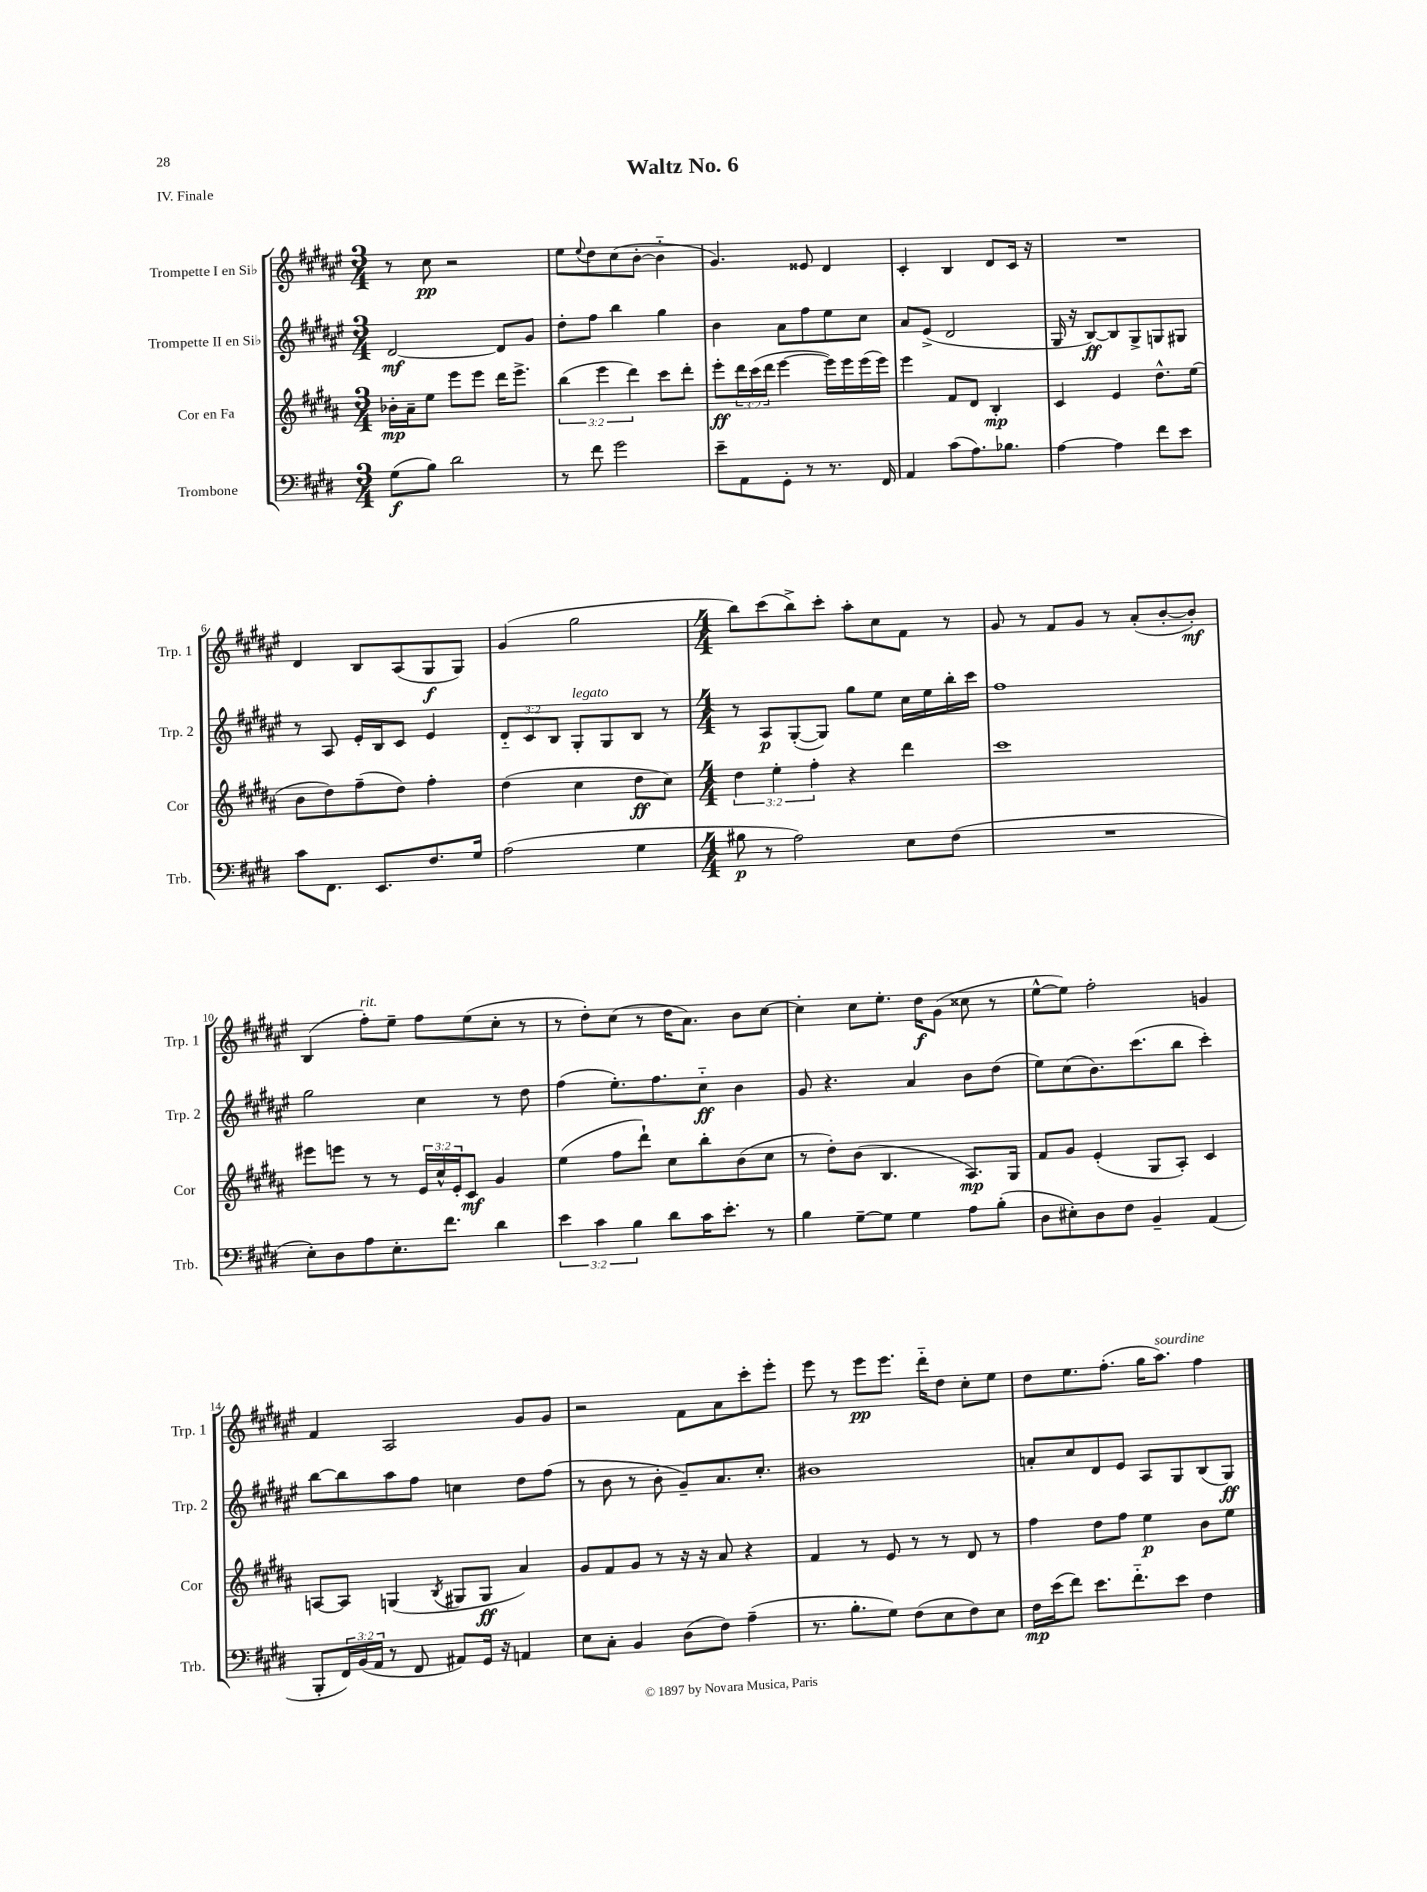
\header { title = "Waltz No. 6" piece = "IV. Finale" }
<<
\new StaffGroup <<
\new Staff = "s0" \with { instrumentName = "Trompette I en Sib" shortInstrumentName = "Trp. 1" } {
    \clef treble \key fis \major \numericTimeSignature \time 3/4
    r8 cis''8\pp r2 |
    eis''8 \appoggiatura { eis''8 } dis''8 cis''8( b'8~-. b'4-_ |
    gis'4.) eisis'8 dis'4 |
    cis'4-. b4 dis'8 cis'16 r16 |
    R2. |
    dis'4 b8 ais8( gis8\f gis8) |
    gis'4( gis''2 |
    \numericTimeSignature \time 4/4 b''8) cis'''8( b''8->) cis'''8-. ais''8-. cis''8 fis'8 r8 |
    gis'8 r8 fis'8 gis'8 r8 ais'8-.( b'8~-. b'8-.\mf) |
    b4( fis''8-.^\markup { \italic "rit." }) eis''8-- fis''8 eis''8( cis''8-. r8 |
    r8 dis''8-.) cis''8( r8 dis''16 ais'8.) b'8 cis''8~ |
    cis''4-. cis''8 eis''8.-. dis''16\f gis'8( cisis''8 r8 |
    eis''8~-^ eis''8) fis''2-. g'4 |
    fis'4 ais2 gis'8 gis'8 |
    r2 fis'8 ais'8 cis'''8-. eis'''8-. |
    eis'''8 r8 eis'''8\pp eis'''8. dis'''16-_ dis''8 cis''8-. eis''8 |
    dis''8 eis''8. fis''8.-.( gis''16 ais''8.^\markup { \italic "sourdine" }) fis''4 \bar "|." |
}
\new Staff = "s1" \with { instrumentName = "Trompette II en Sib" shortInstrumentName = "Trp. 2" } {
    \clef treble \key fis \major \numericTimeSignature \time 3/4 \override Staff.TupletNumber.text = #tuplet-number::calc-fraction-text
    dis'2~\mf dis'8 gis'8 |
    dis''8-. fis''8 b''4 gis''4 |
    b'4 ais'8 fis''8 eis''8 cis''8 |
    ais'8 eis'8->( dis'2 |
    gis16 r16 b8~\ff) b8 gis8-> g8 gis8 |
    r8 ais8 eis'16-. b16 cis'8 eis'4 |
    \tuplet 3/2 { dis'8-_ cis'8 b8 } gis8-.^\markup { \italic "legato" } gis8 b8 r8 |
    \numericTimeSignature \time 4/4 r8 ais8\p gis8~-.( gis8) gis''8 eis''8 cis''16 eis''16 b''16-. cis'''16 |
    fis''1 |
    gis''2 cis''4 r8 dis''8 |
    fis''4( eis''8.-.) fis''8. cis''8-_\ff b'4 |
    gis'8 r4. ais'4 b'8 dis''8( |
    eis''8) cis''8( b'8.) cis'''8.( b''8 cis'''4-.) |
    b''8~ b''8 ais''8 fis''8 c''4 dis''8 fis''8( |
    r8 b'8 r8 b'8-. gis'8--) ais'8. cis''8.-. |
    bis'1 |
    a'8-. cis''8 dis'8 eis'8 ais8 gis8 b8( gis8\ff) \bar "|." |
}
\new Staff = "s2" \with { instrumentName = "Cor en Fa" shortInstrumentName = "Cor" } {
    \clef treble \key b \major \numericTimeSignature \time 3/4 \override Staff.TupletNumber.text = #tuplet-number::calc-fraction-text
    bes'16-.\mp ais'16-- e''8 e'''8 e'''8 dis'''16 e'''8.-> |
    \tuplet 3/2 { b''4( e'''4 dis'''4) } cis'''8 dis'''8-. |
    e'''8-.\ff \tuplet 3/2 { dis'''16 cis'''16( dis'''16 } e'''4~ e'''16) e'''16 e'''16( e'''16) |
    e'''4 fis'8 dis'8 b4-.\mp |
    cis'4 e'4 dis''8.-^ e''16( |
    b'8 dis''8) fis''8--( dis''8) fis''4-. |
    dis''4( cis''4 dis''8\ff cis''8) |
    \numericTimeSignature \time 4/4 \tuplet 3/2 { dis''4 e''4-. fis''4-. } r4 dis'''4 |
    cis'''1 |
    eis'''8 e'''8 r8 r8 \tuplet 3/2 { e'16 cis''16-^ e'16-. } cis'8\mf gis'4 |
    e''4( fis''8 dis'''8-!) cis''8 b''8-. b'8( cis''8 |
    r8 dis''8-.) b'8( b4. ais8.\mp) gis16 |
    fis'8 gis'8 e'4-.( gis8 ais8-.) cis'4 |
    a8~ a8 g4( \acciaccatura { b8 } gis8 gis8\ff ais'4) |
    gis'8 fis'8 gis'8 r8 r16 r16 ais'8 r4 |
    fis'4 r8 e'8 r8 r8 dis'8 r8 |
    fis''4 dis''8 fis''8 e''4\p b'8 e''8 \bar "|." |
}
\new Staff = "s3" \with { instrumentName = "Trombone" shortInstrumentName = "Trb." } {
    \clef bass \key e \major \numericTimeSignature \time 3/4 \override Staff.TupletNumber.text = #tuplet-number::calc-fraction-text
    gis8\f( b8) dis'2 |
    r8 fis'8 gis'2 |
    e'8-- a,8 gis,8-. r8 r8. fis,16 |
    a,4 cis'8( a8.) bes8. |
    a4~ a4 fis'8 e'8 |
    cis'8 fis,8. e,8. fis8. gis16 |
    a2( gis4 |
    \numericTimeSignature \time 4/4 bis8\p r8 a2) e8 fis8( |
    R1 |
    e8-.) dis8 a8 e8.-. fis'8. dis'4 |
    \tuplet 3/2 { e'4 cis'4 b4 } dis'8 cis'16 e'8.-. r8 |
    b4 gis8~-- gis8 gis4 a8 b8-.( |
    dis8 eis8-.) dis8 fis8 b,4-- a,4( |
    b,,8-. \tuplet 3/2 { fis,16) b,16( a,16 } r8 fis,8 ais,8) gis,16 r16 a,4 |
    e8 cis8-. b,4 dis8( fis8) a4--( |
    r8. b8.-. gis8) fis8( e8 fis8) e8 |
    fis16\mp e'16( fis'8) e'8. fis'8.-_ e'8 fis4 \bar "|." |
}
>>
>>
